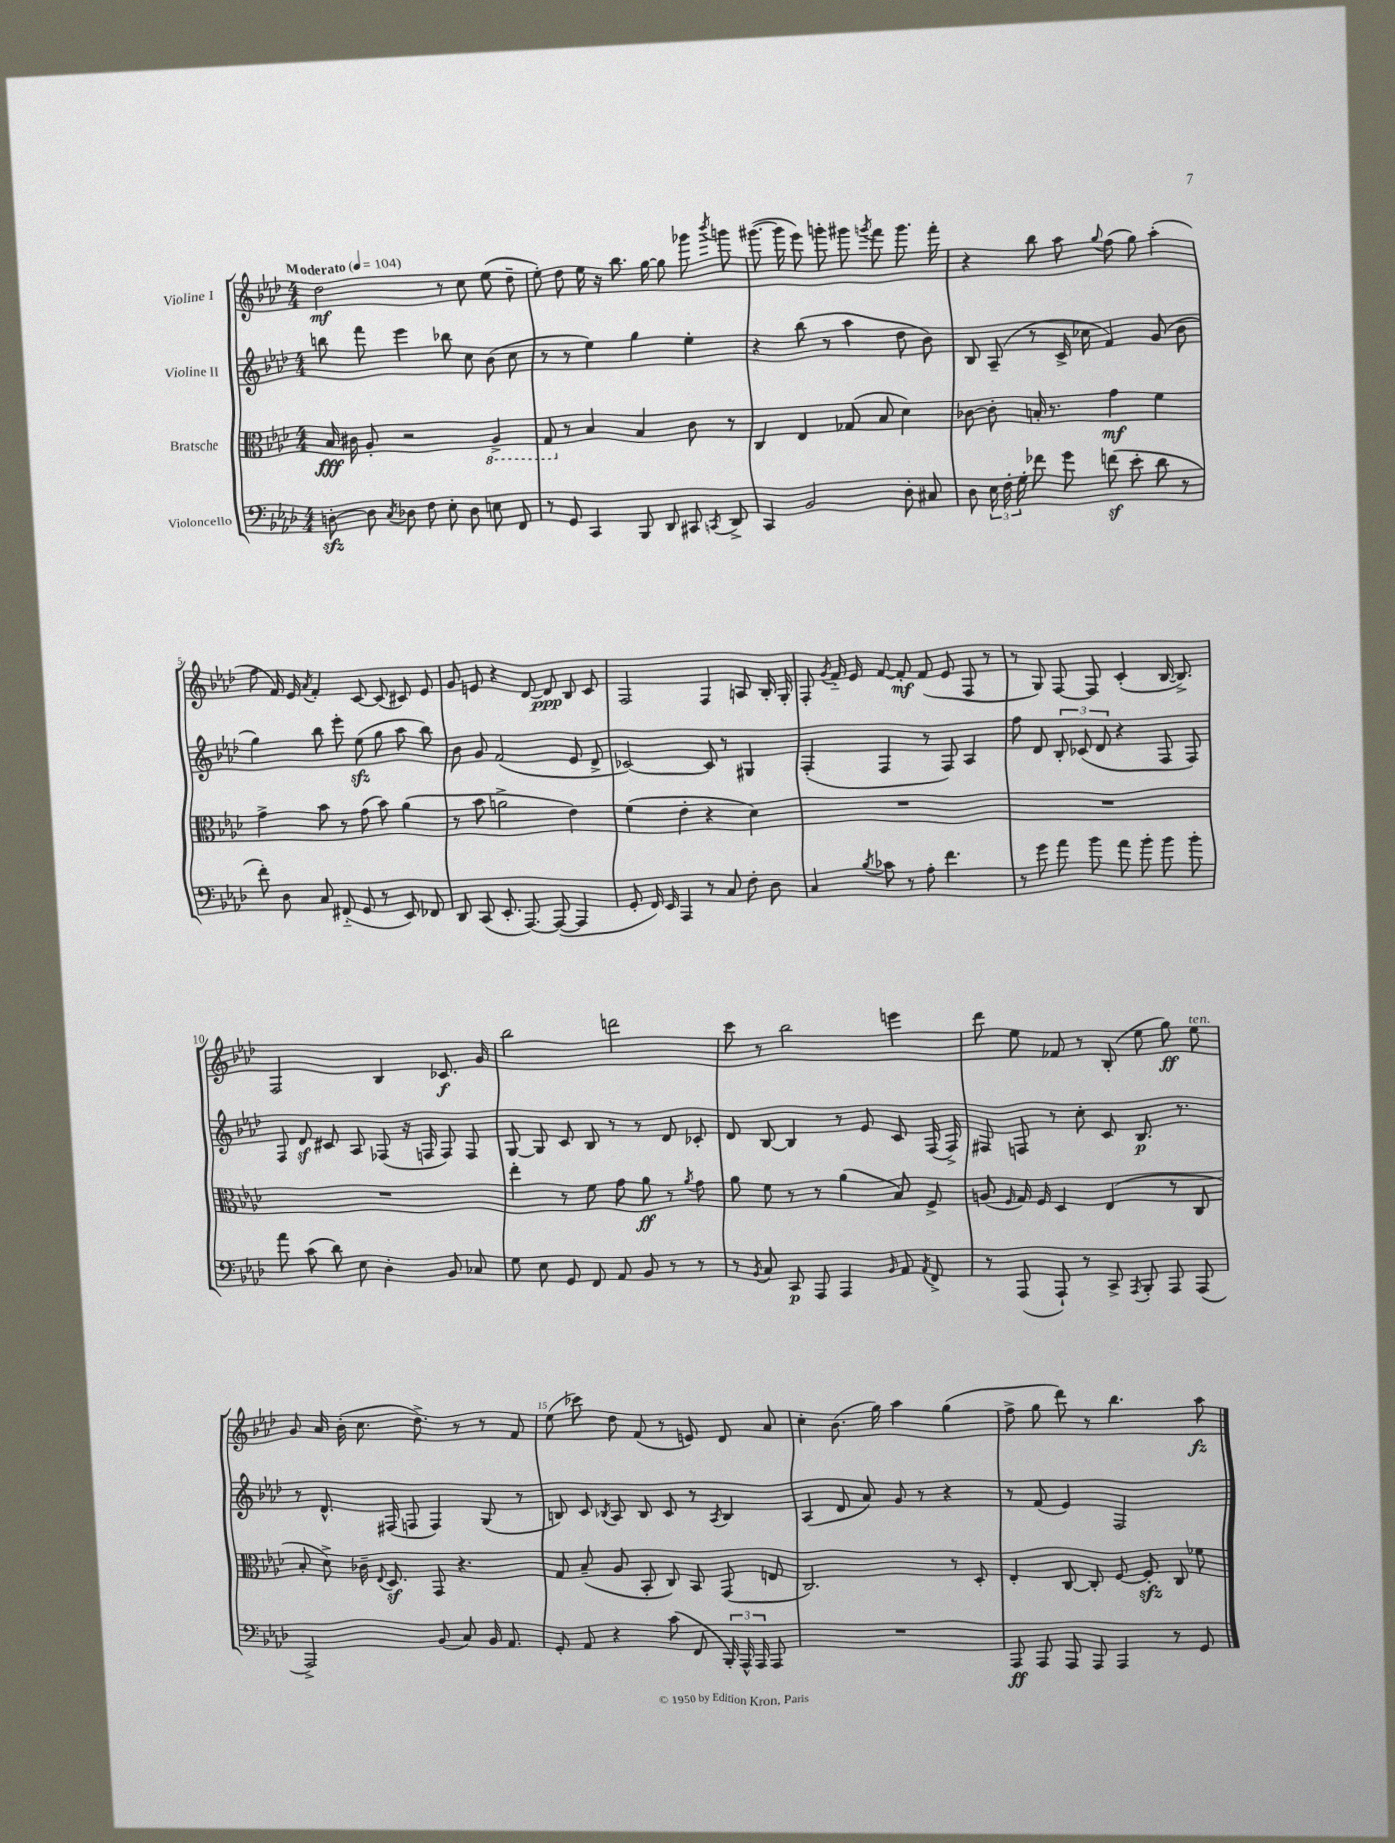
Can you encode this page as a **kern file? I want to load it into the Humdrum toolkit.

**kern	**kern	**kern	**kern
*staff4	*staff3	*staff2	*staff1
*clefF4	*clefC3	*clefG2	*clefG2
*k[b-e-a-d-]	*k[b-e-a-d-]	*k[b-e-a-d-]	*k[b-e-a-d-]
*M4/4	*M4/4	*M4/4	*M4/4
*MM104	*MM104	*MM104	*MM104
[8D'	16B-	8bb	2dd-
.	16c#	.	.
8D]	8A-'	8fff	.
8qC	.	.	.
8D-	2r	4eee-	.
8F	.	.	.
8E-'	.	8bb-	8r
8D-	.	8cc	8cc
8E	4AA-^	(8b-	(8ee-
8FF	.	8cc	8dd-~
=	=	=	=
8r	8GG	8r	8ee-')
8GG	8r	8r	8dd-
4CC	4B-	4ee-)	16ee-
.	.	.	16r
.	.	.	8.bb-
8BBB-	4B-	4gg	.
.	.	.	[16gg
8DD-	.	.	8gg]
8CC#	8c	4ee-'	8ggg-
8qCC	.	.	8qbbb-
8DD-^	8r	.	8ggg
=	=	=	=
4CC	4C	4r	([8.ggg#
.	.	.	16ggg#]
2BB-	4E-	(8bb-	8eee-)
.	.	8r	8ggg'
.	(8G-	4aa-	8ggg#
.	.	.	8qggg
.	8B-	.	8fff
8D-'	4d-)	8dd-	8.ggg
8C#	.	8b-)	.
.	.	.	16fff'
=	=	=	=
8D-	[8c-	8B-	4r
24E-	8c-']	(8A-~	.
24F'	.	.	.
24G'	.	.	.
8f-	16B'	8r	8bb-
.	8.r	.	.
8g	.	16c^	8aa-
.	.	16cc-	.
.	.	.	8qqgg
(8f	4g	4f)	(8ff
8e-'	.	.	8gg)
8d-	4f	(8g	(4aa-'
8r	.	8b-	.
=	=	=	=
8f')	4g^	4gg)	8ff
8D-	.	.	16f)
.	.	.	16e-
.	.	.	8qa-
8C	8b-	8bb-	4f'
(8FF#'~	8r	8eee-'	.
8GG	(8g	(8ee-	[8c
8r	8b-)	8gg	(8c]
8EE-)	(4a-	8aa-	8c#)
8FF-	.	8bb-)	8e-
=	=	=	=
8DD-	8r	8b-	8g
(8CC	8b-	8g	8e
8.EE-'	2a^	(2f	4r
[8.AAA-)	.	.	.
.	.	.	[8d-
(8AAA-_	.	.	8d-]
4AAA-]	4e-)	8e-	8B-
.	.	8d-^	8c
=	=	=	=
8GG'	(4f	[2c-)	2F
16FF)	.	.	.
16EE-	.	.	.
4AAA-	4e-'	.	.
8r	4r	8c-]	4F
8C	.	8r	.
8F'	4d-)	4G#	8A
8D-	.	.	16B-'
.	.	.	16G'
=	=	=	=
4C	1r	(4F'	8F'
.	.	.	8qg
.	.	.	16f'~
.	.	.	16e-
8qB-	.	.	.
8c-	.	4F	[8f
8r	.	.	8f']
8A-'	.	8r	(8f
4.f	.	8F)	8e-
.	.	4A-	8F
.	.	.	8r
=	=	=	=
8r	1r	8ff	8r
8g	.	8d-	8G)
8a-	.	12B-'	[8F
.	.	(12c-	.
8b-	.	.	8F]
.	.	12d-	.
8a-	.	4r	(4c'
8b-'	.	.	.
8b-	.	8F	[16B-
.	.	.	8.B-^])
8b-'	.	8F)	.
=	=	=	=
8a-	1r	8F	2F
(8c	.	8d-	.
8d-)	.	8c#	.
8E-	.	8A-	.
4D-'	.	(8F-	4B-
.	.	16r	.
.	.	16F	.
8BB-	.	8F)	8.c-
8C-	.	8F	.
.	.	.	16g
=	=	=	=
8G	4ee-'	[8G	2bb-
8E-	.	8G]	.
8GG	8r	8c	.
8FF	8f	8B-	.
8AA-	8g	8r	2ddd
8BB-	8a-	8r	.
8r	8r	8d-	.
.	8qa-	.	.
8r	8g	8c-'	.
=	=	=	=
8r	8a-	8d-	8ccc
8qBB-	.	.	.
8C	8f	[8B-	8r
8CC	8r	4B-]	2bb-
8AAA-	8r	.	.
4AAA-	(4a-	8r	.
.	.	8e-	.
16qqBB-	.	.	.
8AA-	8B-)	8c	4eee
8qAA-	.	.	.
8FF^	8F^	(16F	.
.	.	16F^)	.
=	=	=	=
8r	(8A	8F#	8ddd-
.	16qqF	.	.
(8AAA-	16G)	8F	8ee-
.	16F	.	.
8AAA-`)	4D-	8r	8f-
8r	.	8cc'	8r
8CC^	(4E-	8c	(8B-'
8qAAA-	.	.	.
8BBB-'	.	8.B-	8ee-
8AAA-	8r	.	8gg)
.	.	8.r	.
(8AAA-	8C	.	8ee-
=	=	=	=
2AAA-^)	8B-'	8r	8g
.	8d-^)	8.d-^^	16a-
.	.	.	(16b-'
.	16c-~	.	8.cc
.	8qqE-	.	.
.	8.D-	(16F#	.
.	.	8F	.
.	.	.	8.dd-^)
(8BB-	8GG	4F)	.
8C)	4.r	.	8r
16BB-	.	(8G	8r
8.AA-	.	.	.
.	.	8r	8f
=	=	=	=
8GG'	8G	8B)	(8ee-
8AA-	(8B-~	8c	8ccc-)
.	.	8qB-	.
4r	8A-	8A-	8dd-
.	8BB-'	8B-	(8f
(8c	8C)	8c	8r
8FF	8BB-	8r	8e)
.	.	8qA-	.
24BBB-')	(8GG	4B-	8d-
24AAA-^^	.	.	.
24AAA-	.	.	.
8AAA-	8E	.	8a-
=	=	=	=
1r	2.C)	(4A-	4cc'
.	.	8d-	(8.b-
.	.	8a-)	.
.	.	.	16gg)
.	.	8g	4aa-
.	.	8r	.
.	8r	4r	(4gg
.	8D-'	.	.
=	=	=	=
8AAA-	4E-'	8r	8ff^
8AAA-	.	(8f	8gg
8AAA-	[8C	4e-)	8ddd-)
8AAA-	8C']	.	8r
4AAA-	[8F	2F	4.bb-
.	8F']	.	.
8r	8C	.	.
8GG	8f-	.	8aa-
==	==	==	==
*-	*-	*-	*-
